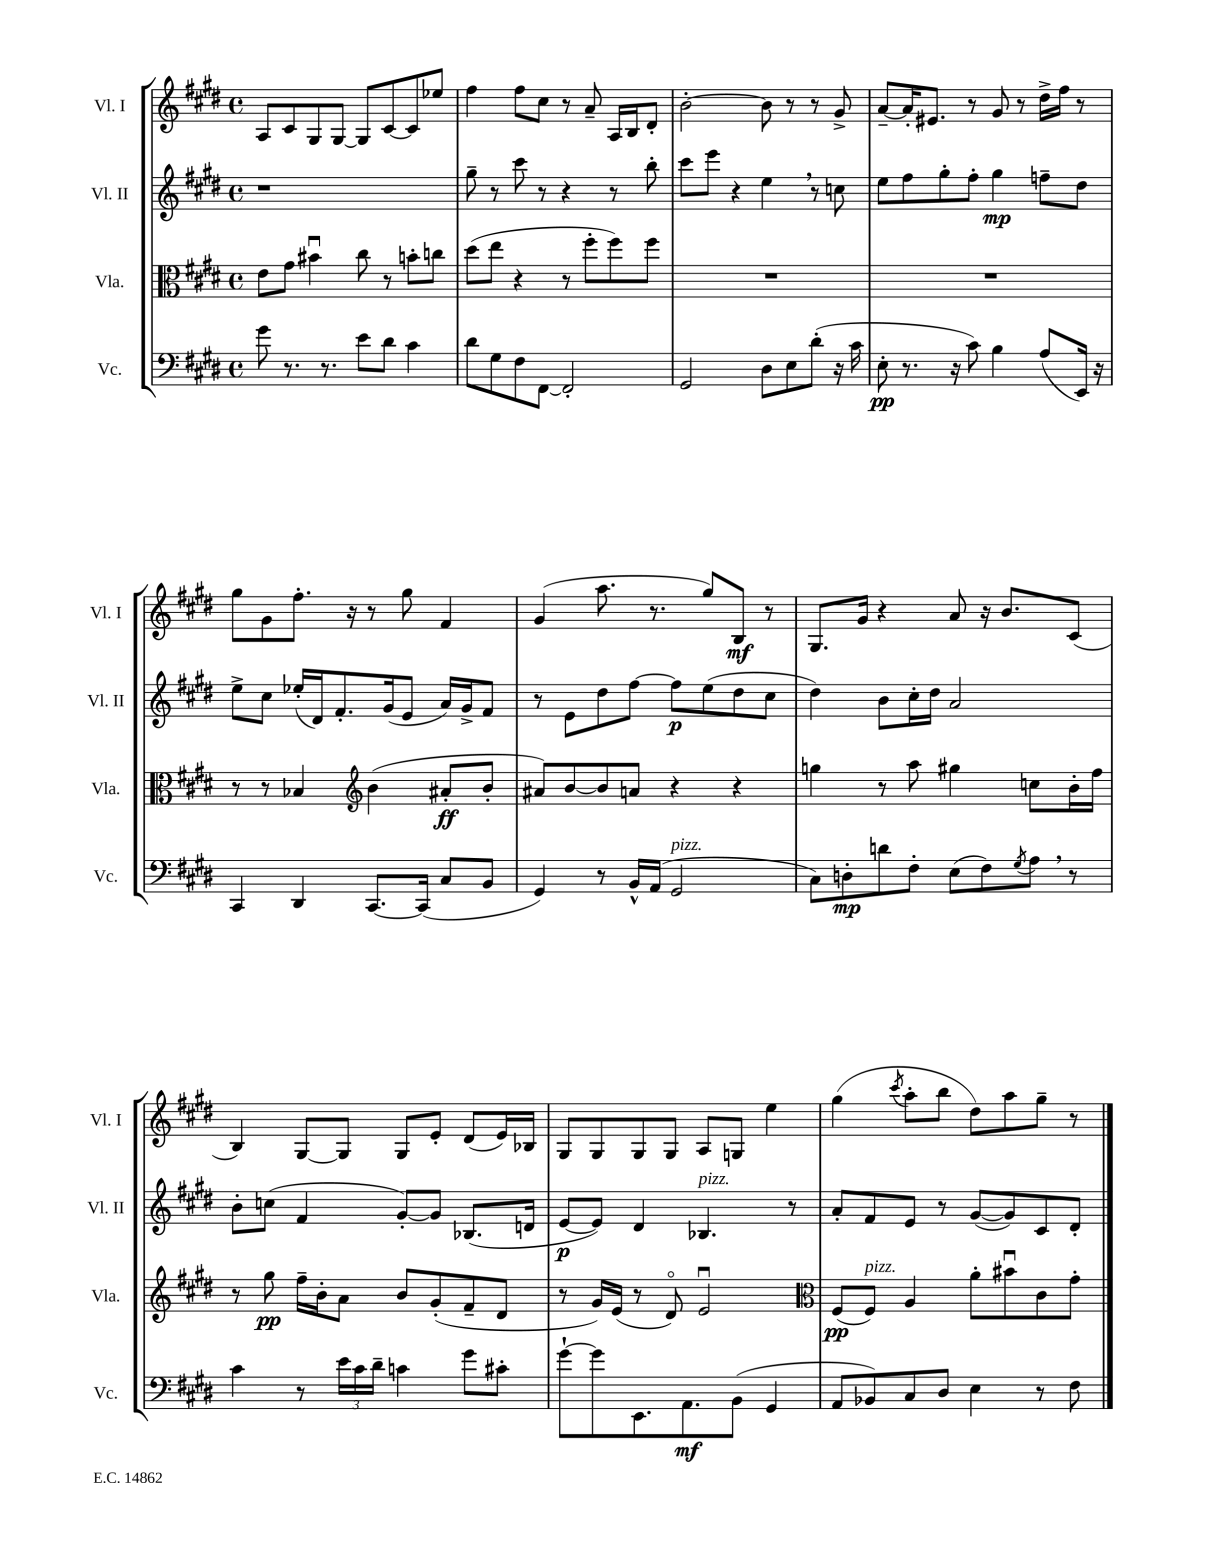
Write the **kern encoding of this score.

**kern	**kern	**kern	**kern
*staff4	*staff3	*staff2	*staff1
*clefF4	*clefC3	*clefG2	*clefG2
*k[f#c#g#d#]	*k[f#c#g#d#]	*k[f#c#g#d#]	*k[f#c#g#d#]
*M4/4	*M4/4	*M4/4	*M4/4
*met(c)	*met(c)	*met(c)	*met(c)
8g#\	8e\L	1r	8A/L
8.r	8g#\J	.	8c#/
.	4b#u\	.	8G#/
8.r	.	.	.
.	.	.	[8G#/J
8e\L	8cc#\	.	8G#/]L
8d#\J	8r	.	[8c#/
4c#\	8b'\L	.	8c#/]
.	8cc\J	.	8ee-/J
=	=	=	=
8d#\L	(8dd#\L	8gg#~\	4ff#\
8G#\	8ee\J	8r	.
8F#\	4r	8ccc#\	8ff#\L
[8FF#\J	.	8r	8cc#\J
2FF#'/]	8r	4r	8r
.	8ff#'\L	.	8a~/
.	8ff#\)	8r	16A/LL
.	.	.	16B/J
.	8ff#\J	8bb'\	8d#'/J
=	=	=	=
2GG#/	1r	8ccc#\L	[2b'\
.	.	8eee\J	.
.	.	4r	.
8D#\L	.	4ee\	8b\]
8E\	.	.	8r
(8d#'\J	.	8r	8r
16r	.	8cc\	8g#^/
16c#\	.	.	.
=	=	=	=
8E'\	1r	8ee\L	[8a~/L
8.r	.	8ff#\	16a'/]K
.	.	.	8.e#/J
.	.	8gg#'\	.
16r	.	.	.
8c#\)	.	8ff#'\J	8r
4B\	.	4gg#\	8g#/
.	.	.	8r
(8A/L	.	8ff~\L	16dd#^\LL
.	.	.	16ff#\JJ
16EE/Jk)	.	8dd#\J	8r
16r	.	.	.
=	=	=	=
4CC#/	8r	8ee^\L	8gg#\L
.	8r	8cc#\J	8g#\
4DD#/	4B-/	(16ee-'/LL	8.ff#'\J
.	.	16d#/J)	.
.	.	8.f#'/	.
.	.	.	16r
*	*clefG2	*	*
[8.CC#/L	(4b\	.	8r
.	.	(16g#/k	.
.	.	8e/J	8gg#\
(16CC#/]Jk	.	.	.
8C#/L	8a#'/L	16a/LL)	4f#/
.	.	16g#^/J	.
8BB/J	8b'/J	8f#/J	.
=	=	=	=
4GG#/)	8a#/L)	8r	(4g#/
.	[8b/	8e\L	.
8r	8b/]	8dd#\	8.aa\
16BB^^/LL	8a/J	[8ff#\J	.
(16AA/JJ	.	.	8.r
2GG#/	4r	8ff#\]L	.
.	.	(8ee\	8gg#/L)
.	4r	8dd#\	8B/J
.	.	8cc#\J	8r
=	=	=	=
8C#\L)	4gg\	4dd#\)	8.G#/L
8D'\	.	.	.
.	.	.	16g#/Jk
8d\	8r	8b\L	4r
8F#'\J	8aa\	16cc#'\L	.
.	.	16dd#\JJ	.
(8E\L	4gg#\	2a/	8a/
8F#\)	.	.	16r
.	.	.	8.b/L
8qG#/	.	.	.
8A\J	8cc\L	.	.
8r	16b'\L	.	(8c#/J
.	16ff#\JJ	.	.
=	=	=	=
4c#\	8r	8b'\L	4B/)
.	8gg#\	(8cc\J	.
8r	16ff#~\LL	4f#/	[8G#/L
.	16b'\J	.	.
24e\LL	8a\J	.	8G#/]J
24c#\	.	.	.
24d#~\JJ	.	.	.
4c\	8b/L	[8g#'/L)	8G#/L
.	(8g#'/	8g#/]J	8e'/J
8g#\L	8f#~/	(8.B-/L	(8d#/L
8c#'\J	8d#/J	.	16e/L)
.	.	16d/Jk	16B-/JJ
=	=	=	=
[8g#`\L	8r	[8e/L	8G#/L
8g#\]	16g#/LL)	8e/]J)	8G#/
.	(16e/JJ	.	.
8.EE\	8r	4d#/	8G#/
.	8d#o/)	.	8G#/J
8.AA\	.	.	.
.	2eu/	4.B-/	8A/L
(8BB\J	.	.	8G/J
4GG#/	.	.	4ee\
.	.	8r	.
=	=	=	=
*	*clefC3	*	*
8AA/L	(8F#/L	8a'/L	(4gg#\
8BB-/)	8F#/J)	8f#/	.
.	.	.	8qccc#/
8C#/	4A/	8e/J	8aa'\L
8D#/J	.	8r	8bb\J
4E\	8a'\L	([8g#/L	8dd#\L)
.	8b#u\	8g#/])	8aa\
8r	8c#\	8c#/	8gg#~\J
8F#\	8g#'\J	8d#'/J	8r
==	==	==	==
*-	*-	*-	*-
